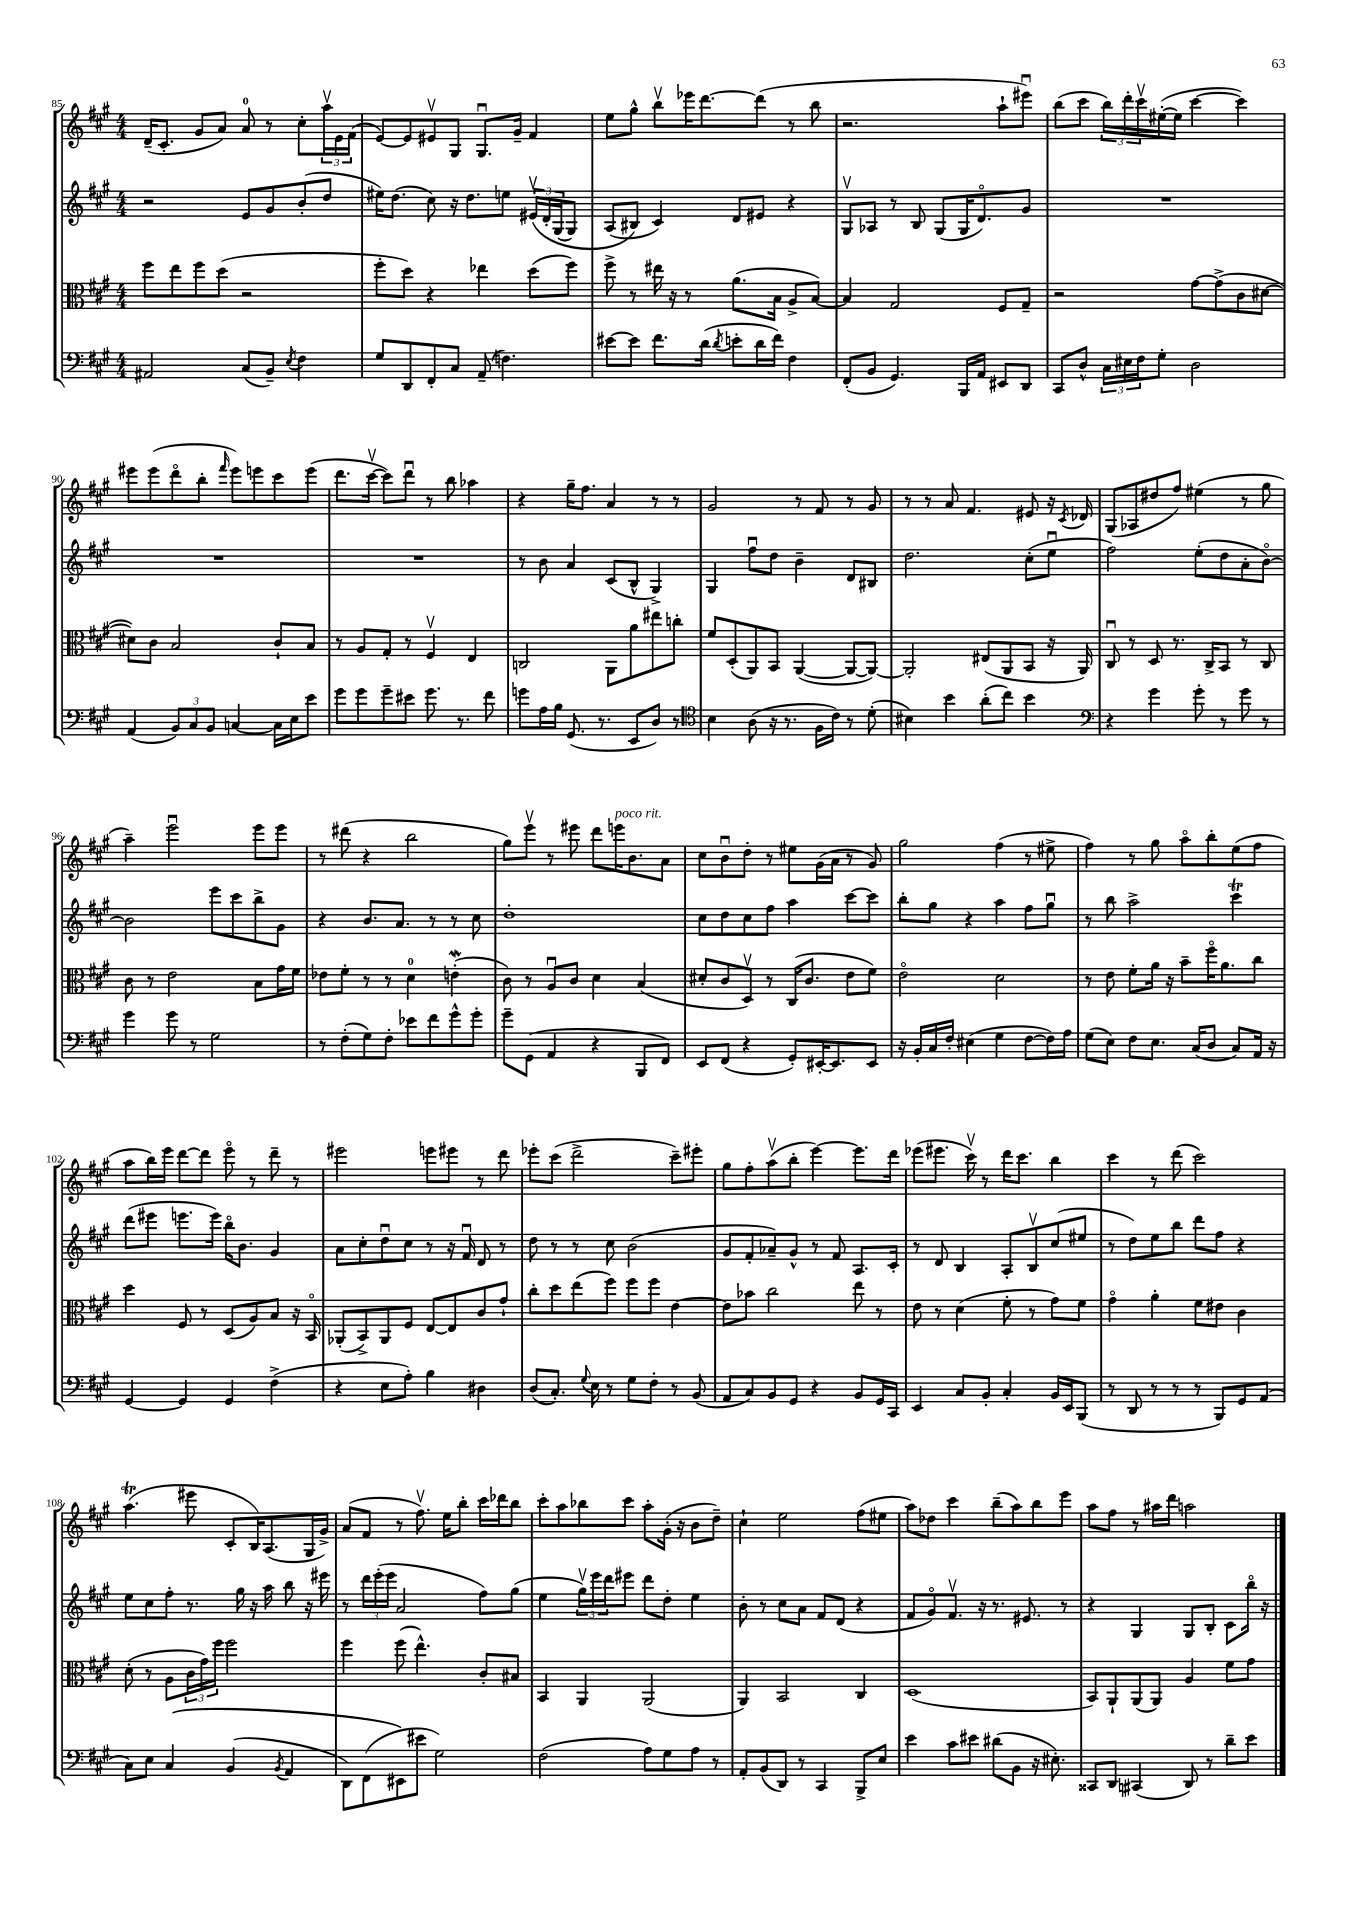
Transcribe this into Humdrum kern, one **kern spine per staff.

**kern	**kern	**kern	**kern
*staff4	*staff3	*staff2	*staff1
*clefF4	*clefC3	*clefG2	*clefG2
*k[f#c#g#]	*k[f#c#g#]	*k[f#c#g#]	*k[f#c#g#]
*M4/4	*M4/4	*M4/4	*M4/4
2AA#/	8ff#\L	2r	(16d~/LK
.	.	.	8.c#'/J
.	8ee\	.	.
.	8ff#\	.	8g#/L
.	(8dd\J	.	8a/J)
(8C#/L	2r	8e/L	8a/
8BB~/J)	.	8g#/	8r
8qE/	.	.	.
4F#\	.	(8b'/	8cc#'\L
.	.	8dd/J	24aav\L
.	.	.	24e\
.	.	.	(24f#\JJ
=	=	=	=
8G#/L	8ff#'\L	16ee#\LK)	[8e/L)
.	.	(8.dd\J	.
8DD/	8dd\J)	.	8e/]
8FF#'/	4r	8cc#\)	8e#v/
8C#/J	.	16r	8G#/J
.	.	8.dd\L	.
(8AA~/	4ee-\	.	8.G#u/L
4.F\)	.	8ee\J	.
.	.	.	16g#~/Jk
.	(8dd\L	&(24e#v/LL	4f#/
.	.	24d'/	.
.	.	(24G#/J	.
.	8ff#\J)	8G#/J)	.
=	=	=	=
[8e#\L	8ff#^\	(8A/L	8ee\L
8e#\]J	8r	8B#/J&)	8gg#^^\J
8.f#\L	16ee#\	4c#/)	8bbv\L
.	16r	.	.
.	8r	.	16eee-\K
(16d\Jk	.	.	[8.ddd\
8qd/	.	.	.
8e'\L	(8.a\L	8d/L	.
16d\L	.	8e#/J	(8ddd\]J
16f#\JJ)	16B\Jk	.	.
4F#\	8A^/L	4r	8r
.	[8B/J)	.	8bb\
=	=	=	=
(8FF#'/L	4B/]	8G#v/L	2.r
8BB/J	.	8A-/J	.
4.GG#/)	2G#/	8r	.
.	.	8B/	.
.	.	(8G#/L	.
16BBB/LL	.	16G#/K	.
16AA/JJ	.	8.do/)	.
8EE#/L	8F#/L	.	8aa`\L
8DD/J	8G#~/J	8g#/J	8eee#u\J)
=	=	=	=
8CC#/L	2r	1r	(8bb\L
8D^^/J	.	.	8ccc#\J
24C#\LL	.	.	24bb\LL)
24E#\	.	.	24ddd'\
24F#\J	.	.	24ccc#v\
8G#'\J	.	.	([16ee#'\
.	.	.	16ee#\]JJ
2D\	[8g#\L	.	[4ccc#\
.	(8g#^\]	.	.
.	8c#\	.	4ccc#\])
.	[8d#\J	.	.
=	=	=	=
(4AA/	8d#\]L)	1r	8eee#\L
.	8c#\J	.	(8eee#\
12BB/L)	2B/	.	8dddo\
12C#/	.	.	.
.	.	.	8bb'\J
12BB/J	.	.	.
.	.	.	16qqfff#/
[4C/	.	.	8eee#\L)
.	.	.	8eee\
16C\]LL	8c#`/L	.	8ccc#\
16E\J	.	.	.
8e\J	8B/J	.	(8eee\J
=	=	=	=
8g#\L	8r	1r	8.ddd\L
8g#\	8A/L	.	.
.	.	.	[16ccc#v\Jk
8g#~\	8G#'/J	.	8ccc#\]L)
8e#\J	8r	.	8dddu\J
8.g#\	4F#v/	.	8r
.	.	.	8bb\
8.r	.	.	.
.	4E/	.	4aa-\
8f#\	.	.	.
=	=	=	=
8g\L	2C/	8r	4r
16A\L	.	8b\	.
16B\JJ	.	.	.
(8.GG#/	.	4a/	16gg#~\LK
.	.	.	8.ff#\J
8.r	.	.	.
.	8AA\L	(8c#/L	4a/
8EE/L	8a\	8B^^/J	.
8D/J)	8ee#\	4G#^/)	8r
8r	8cc'\J	.	8r
=	=	=	=
*clefC4	*	*	*
4B\	8f#/L	4G#/	2g#/
.	(8D'/	.	.
(8A\	8AA/)	8ff#u\L	.
16r	8BB/J	8dd\J	.
8.r	.	.	.
.	([4AA/	4b~\	8r
16F#\LL	.	.	8f#/
16c#\JJ)	.	.	.
8r	8AA/_L	8d/L	8r
(8d'\	8AA/_J)	8B#/J	8g#/
=	=	=	=
4B#\)	2AA'/]	2.dd\	8r
.	.	.	8r
4b\	.	.	8a/
.	.	.	4.f#/
(8a'\L	(8E#/L	.	.
8cc#\J)	8AA/	.	.
4b\	8BB/J	(8cc#'\L	8e#/
.	16r	8eeu\J	16r
.	.	.	8qc#/
.	16AA/)	.	16d-/
=	=	=	=
*clefF4	*	*	*
4r	8C#u/	2ff#\)	(8G#/L
.	8r	.	8A-/
4g#\	8D/	.	8dd#/
.	8.r	.	8ff#/J)
8g#'\	.	(8ee'\L	(4ee#\
.	16C#^/LK	.	.
8r	8BB/J	8dd\	.
8g#\	8r	8a'\	8r
8r	8C#/	[8bo\J)	8gg#\
=	=	=	=
4g#\	8c#\	2b\]	4aa~\)
.	8r	.	.
8g#\	2e\	.	2eeeu\
8r	.	.	.
2G#\	.	8eee\L	.
.	.	8ccc#\	.
.	8B\L	8bb^\	8eee\L
.	16g#\L	8g#\J	8eee\J
.	16f#\JJ	.	.
=	=	=	=
8r	8e-\L	4r	8r
(8F#'\L	8f#'\J	.	(8ddd#\
8G#\)	8r	8.b/L	4r
8F#'\J	8r	.	.
.	.	8.a/J	.
8e-\L	4d\	.	2bb\
8f#\	.	8r	.
8g#^^\	(4e'\	8r	.
8g#'\J	.	8cc#\	.
=	=	=	=
8g#~\L	8c#\)	1dd'	8gg#\L)
(8GG#\J	8r	.	8eeev\J
4AA/	8Au/L	.	8r
.	8c#/J	.	8eee#\
4r	4d\	.	8ddd\L
.	.	.	16eee\K
.	.	.	8.b\
8BBB/L	(4B/	.	.
8FF#/J)	.	.	8a\J
=	=	=	=
8EE/L	8d#'/L	8cc#\L	8cc#\L
(8FF#/J	8c#/	8dd\	8bu\
4r	8Dv/J)	8cc#\	8dd'\J
.	8r	8ff#\J	8r
8GG#'/L)	(16C#/LK	4aa\	8ee#\L
.	8.c#/J	.	.
[16EE#'/K	.	.	(16g#\L
8.EE#/]	.	.	16a\JJ
.	8e\L	[8ccc#\L	8r
8EE#/J	8f#\J)	8ccc#\]J	8g#/)
=	=	=	=
16r	2eo\	8bb'\L	2gg#\
16BB'/LL	.	.	.
16C#/	.	8gg#\J	.
16F#'/JJ	.	.	.
(4E#\	.	4r	.
4G#\	2d\	4aa\	(4ff#\
[8F#\L	.	8ff#\L	8r
16F#\]L)	.	8gg#u\J	8ee#^\
16A\JJ	.	.	.
=	=	=	=
(8G#\L	8r	8r	4ff#\)
8E\J)	8e\	8bb\	.
8F#\L	8f#'\L	2aa^\	8r
8.E\J	16a\Jk	.	8gg#\
.	16r	.	.
.	8b~\L	.	8aao\L
(16C#/LK	.	.	.
8D/J	16ff#o\K	.	8bb'\
.	8.a\	.	.
8C#/L)	.	4ccc#\	(8ee\
16AA/Jk	8cc#\J	.	8ff#\J
16r	.	.	.
=	=	=	=
[4GG#/	4dd\	(8ddd\L	8aa\L
.	.	8eee#\J	16bb\L)
.	.	.	16eee\JJ
4GG#/]	8F#/	8.eee\L	[8ddd\L
.	8r	.	8ddd\]J
.	.	16eee\Jk)	.
4GG#/	(8D/L	16bbo\LK	8eeeo\
.	.	8.b\J	.
.	8A/)	.	8r
(4F#^\	8B/J	4g#/	8ddd~\
.	16r	.	8r
.	16BBo/	.	.
=	=	=	=
4r	(8AA-'/L	8a\L	2eee#\
.	8BB^/)	8cc#'\	.
8E\L	8AA-/	8ddu\	.
8A'\J)	8F#/J	8cc#\J	.
4B\	[8E/L	8r	8eee\L
.	8E/]	16r	8eee#\J
.	.	16f#u/	.
4D#\	8c#/	8d/	8r
.	8g#`/J	8r	8ddd\
=	=	=	=
(8D/L	8cc#'\L	8dd\	8eee-'\L
8.C#'/J)	8dd\	8r	(8ccc#\J
.	(8ee\	8r	2ddd^\
8qqG#/	.	.	.
16E\	.	.	.
8r	8ff#\J)	8cc#\	.
8G#\L	8ff#\L	(2b\	.
8F#'\J	8ff#\J	.	.
8r	[4e\	.	8ccc#~\L)
(8BB/	.	.	8eee#'\J
=	=	=	=
8AA/L	8e\]L	8g#/L	8gg#\L
8C#/)	8b-\J	8f#'/	8ff#'\
8BB/	2cc#\	8a-~/)	(8aav\
8GG#/J	.	8g#^^/J	8bb'\J
4r	.	8r	[4eee\)
.	.	8f#/	.
8BB/L	8ee\	8.A/L	8.eee\]L
16GG#/L	8r	.	.
16CC#/JJ	.	16c#'/Jk	16ddd\Jk
=	=	=	=
4EE/	8e\	8r	(8eee-\L
.	8r	8d/	8.eee#\J
8C#/L	(4d\	4B/	.
.	.	.	16ccc#v\)
8BB'/J	.	.	8r
4C#'/	8f#'\	8A'/L	16ddd\LK
.	.	.	8.ccc#\J
.	8r	8Bv/	.
16BB/LL	8g#\L)	(8cc#/	4bb\
16EE/J	.	.	.
(8BBB/J	8f#\J	8ee#/J	.
=	=	=	=
8r	4g#o\	8r	4ccc#\
8DD/	.	8dd\L)	.
8r	4a'\	8ee\	8r
8r	.	8bb\J	(8ddd\
8r	8f#\L	8ddd\L	2ccc#\)
8BBB/L)	8e#\J	8ff#\J	.
8GG#/	4c#\	4r	.
(8AA/J	.	.	.
=	=	=	=
8C#\L)	(8d'\	8ee\L	(4.aa\
8E\J	8r	8cc#\	.
&(4C#/	8A\L	8ff#'\J	.
.	24c#\L	8.r	8eee#\
.	24g#\)	.	.
.	24ff#\JJ	.	.
(4BB/	2ff#\	.	8c#'/L
.	.	16gg#\	.
.	.	16r	16B/K)
.	.	16aa\	(8.A/
8qBB/	.	.	.
4AA/	.	8bb\	.
.	.	16r	16G#/L
.	.	16eee#\	16g#^/JJ)
=	=	=	=
8DD\L)	4ff#\	8r	(8a/L
(8FF#\	.	24ddd\LL	8f#/J
.	.	(24eee'\	.
.	.	24eee\JJ	.
8EE#\&)	(8ff#\	2a/	8r
8e#\J	4.ee^^\)	.	8.ff#v\)
2G#\)	.	.	.
.	.	.	16ee\LK
.	.	.	8bb'\J
.	8c#'/L	8ff#\L)	16ccc#\LL
.	.	.	16ddd-\J
.	8B#/J	(8gg#\J	8bb\J
=	=	=	=
(2F#\	4BB/	4ee\	8ccc#'\L
.	.	.	8aa\
.	4AA/	24gg#v\LL)	8bb-\
.	.	24eee\	.
.	.	24ddd\J	.
.	.	8eee#\J	8ccc#\J
8A\L)	(2AA/	8ddd\L	8aa'\L
8G#\	.	8dd'\J	(16g#'\Jk
.	.	.	16r
8A\J	.	4ee\	8b\L
8r	.	.	8dd~\J)
=	=	=	=
8AA'/L	4AA/)	8b'\	4cc#`\
(8BB/	.	8r	.
8DD/J)	2BB/	8cc#\L	2ee\
8r	.	8a\J	.
4CC#/	.	8f#/L	.
.	.	(8d/J	.
8BBB^/L	4C#/	4r	(8ff#\L
8E/J	.	.	8ee#\J
=	=	=	=
4e\	(1D	8f#/L	8aa\L)
.	.	8g#o/)	8dd-\J
8c#\L	.	8.f#v/J	4ccc#\
8e#\J	.	.	.
.	.	16r	.
(8d#\L	.	8.r	(8bb~\L
8BB\J	.	.	8aa\)
.	.	8.e#/	.
16r	.	.	8bb\
8.E#'\)	.	.	.
.	.	8r	8eee\J
=	=	=	=
8CC##/L	8BB/L)	4r	8aa\L
8DD/J	8AA`/	.	8ff#\J
(4CC#/	(8AA/	4G#/	8r
.	8AA/J)	.	16aa#\LL
.	.	.	16ddd\JJ
8DD/)	4A/	8G#/L	2aa\
8r	.	8B'/J	.
8d~\L	8f#\L	8c#\L	.
8e\J	8g#\J	16bbo\Jk	.
.	.	16r	.
==	==	==	==
*-	*-	*-	*-
